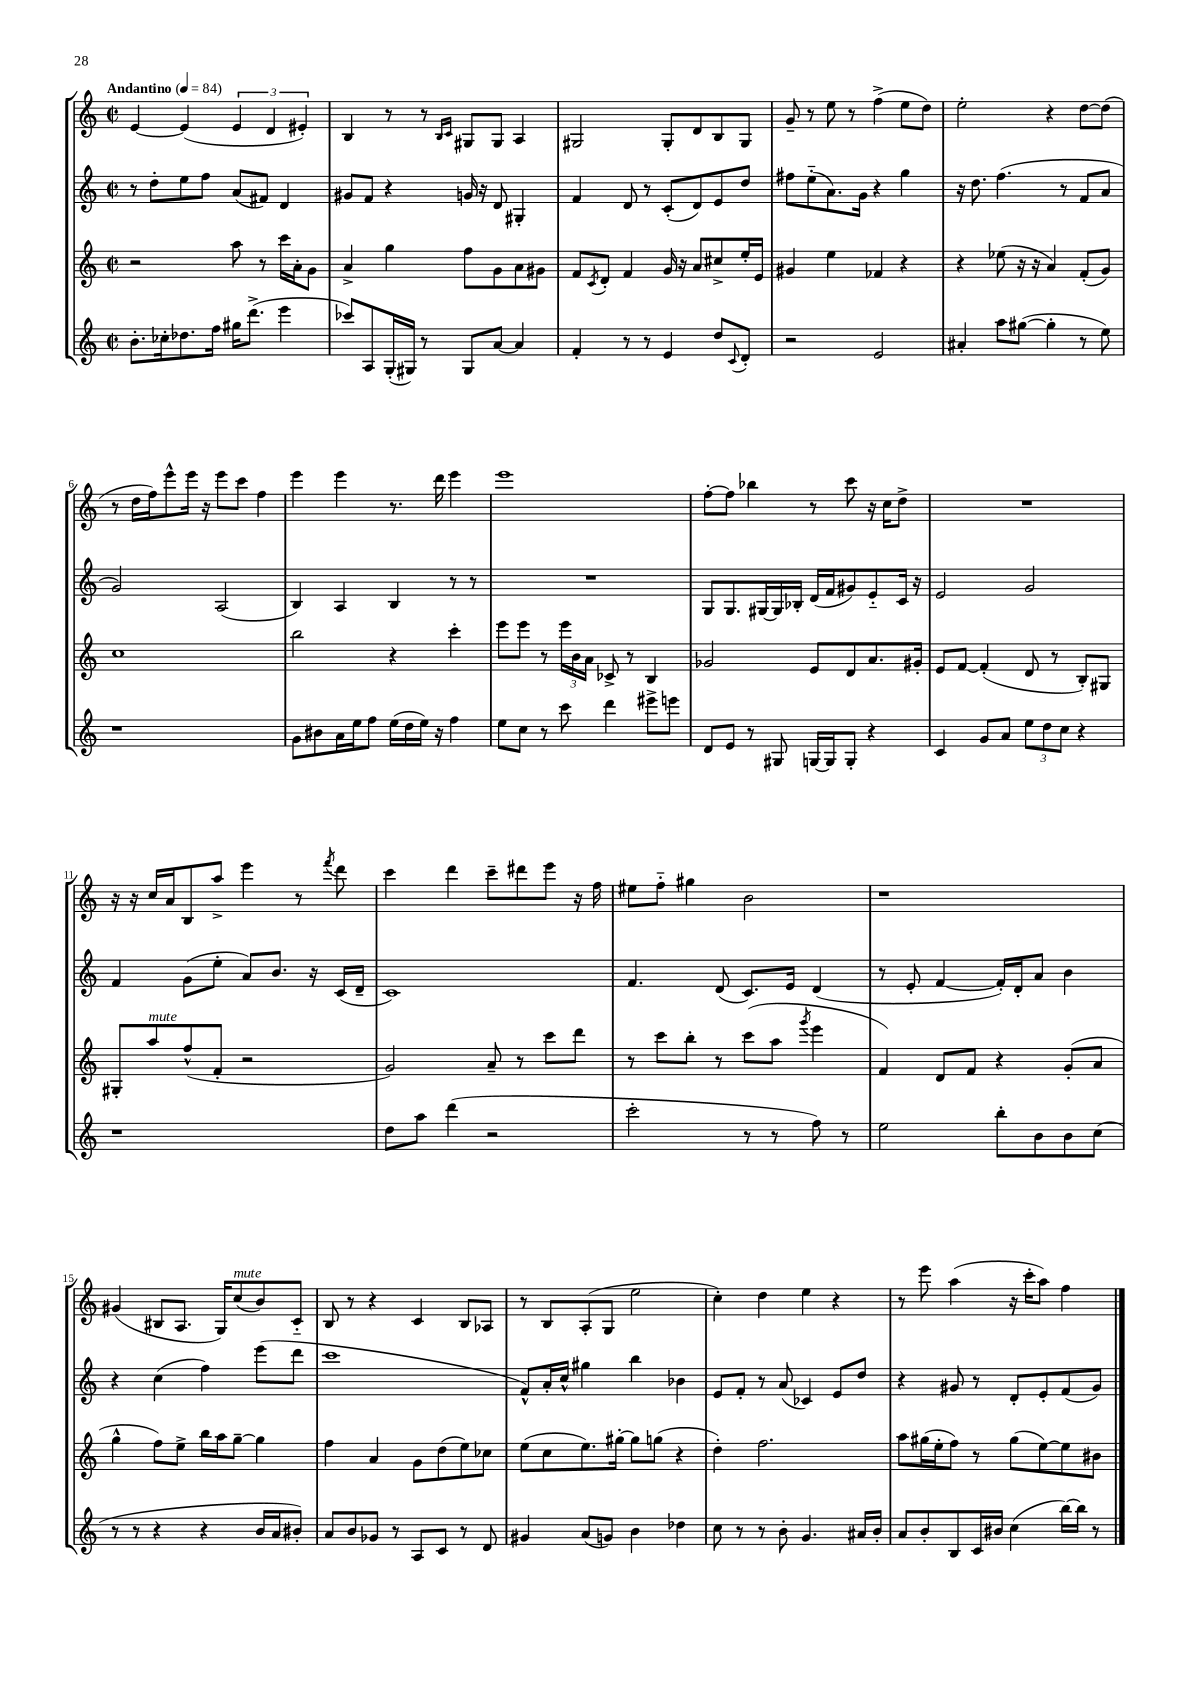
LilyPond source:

<<
\new StaffGroup <<
\new Staff = "s0" {
    \clef treble \key c \major \defaultTimeSignature \time 2/2 \tempo "Andantino" 4 = 84
    e'4~ e'4( \tuplet 3/2 { e'4 d'4 eis'4-.) } |
    b4 r8 r8 \grace { b16 c'16 } gis8 gis8 a4 |
    gis2 gis8-. d'8 b8 gis8 |
    g'8-- r8 e''8 r8 f''4->( e''8 d''8) |
    e''2-. r4 d''8~ d''8( |
    r8 d''16 f''16) e'''8-^ e'''16 r16 e'''8 c'''8 f''4 |
    e'''4 e'''4 r8. d'''16 e'''4 |
    e'''1 |
    f''8~-. f''8 bes''4 r8 c'''8 r16 c''16 d''8-> |
    R1 |
    r16 r16 c''16 a'16 b8 a''8-> e'''4 r8 \acciaccatura { f'''8 } d'''8 |
    c'''4 d'''4 c'''8-- dis'''8 e'''8 r16 f''16 |
    eis''8 f''8-_ gis''4 b'2 |
    r1 |
    gis'4( bis8 a8. g16) c''8^\markup { \italic "mute" }( b'8) c'8-_ |
    b8 r8 r4 c'4 b8 aes8 |
    r8 b8 a8-.( g8 e''2 |
    c''4-.) d''4 e''4 r4 |
    r8 e'''8 a''4( r16 c'''16-. a''8) f''4 \bar "|." |
}
\new Staff = "s1" {
    \clef treble \key c \major \defaultTimeSignature \time 2/2
    r8 d''8-. e''8 f''8 a'8( fis'8) d'4 |
    gis'8 f'8 r4 g'16 r16 d'8 gis4-. |
    f'4 d'8 r8 c'8-.( d'8) e'8 d''8 |
    fis''8 e''8-_( a'8.) g'16 r4 g''4 |
    r16 d''8. f''4.( r8 f'8 a'8 |
    g'2) a2( |
    b4) a4 b4 r8 r8 |
    R1 |
    g8 g8. gis16~ gis16 bes16-. d'16( f'16 gis'8) e'8-_ c'16 r16 |
    e'2 g'2 |
    f'4 g'8( e''8-. a'8) b'8. r16 c'16( d'16-- |
    c'1) |
    f'4. d'8( c'8.) e'16 d'4( |
    r8 e'8-. f'4~ f'16-.) d'16-. a'8 b'4 |
    r4 c''4( f''4) e'''8( d'''8 |
    c'''1 |
    f'8-^) a'16-. c''16-^ gis''4 b''4 bes'4 |
    e'8 f'8-. r8 a'8( ces'4) e'8 d''8 |
    r4 gis'8 r8 d'8-. e'8-. f'8( gis'8) \bar "|." |
}
\new Staff = "s2" {
    \clef treble \key c \major \defaultTimeSignature \time 2/2
    r2 a''8 r8 c'''16 a'16-. g'8 |
    a'4-> g''4 f''8 g'8 a'8 gis'8 |
    f'8 \acciaccatura { c'8 } d'8-. f'4 g'16 r16 a'8 cis''8-> e''16-. e'16 |
    gis'4 e''4 fes'4 r4 |
    r4 ees''8( r16 r16 a'4) f'8-.( g'8) |
    c''1 |
    b''2 r4 c'''4-. |
    e'''8 e'''8 r8 \tuplet 3/2 { e'''16 b'16 a'16 } ces'8-> r8 b4 |
    ges'2 e'8 d'8 a'8. gis'16-. |
    e'8 f'8~ f'4-.( d'8 r8 b8-.) gis8 |
    gis8-. a''8^\markup { \italic "mute" } f''8-^( f'8-. r2 |
    g'2) a'8-- r8 c'''8 d'''8 |
    r8 c'''8 b''8-. r8 c'''8( a''8 \acciaccatura { g'''8 } e'''4 |
    f'4) d'8 f'8 r4 g'8-.( a'8 |
    g''4-^ f''8) e''8-> b''16 a''16 g''8~-- g''4 |
    f''4 a'4 g'8 d''8( e''8) ces''8 |
    e''8( c''8 e''8.) gis''16~-. gis''8 g''8( r4 |
    d''4-.) f''2. |
    a''8 gis''16( e''16-. f''8) r8 gis''8( e''8~) e''8 bis'8 \bar "|." |
}
\new Staff = "s3" {
    \clef treble \key c \major \defaultTimeSignature \time 2/2
    b'8.-. ces''16-. des''8. f''16 gis''16 d'''8.->( e'''4 |
    ces'''8) a8 g16-.( gis16) r8 gis8 a'8~ a'4 |
    f'4-. r8 r8 e'4 d''8 \appoggiatura { c'8 } d'8-. |
    r2 e'2 |
    ais'4-. a''8 gis''8~( gis''4-. r8 e''8) |
    r1 |
    g'8 bis'8 a'16 e''16 f''8 e''16( d''16 e''16) r16 f''4 |
    e''8 c''8 r8 c'''8 d'''4 eis'''8-> e'''8 |
    d'8 e'8 r8 gis8 g16~ g16 g8-. r4 |
    c'4 g'8 a'8 \tuplet 3/2 { e''8 d''8 c''8 } r4 |
    r1 |
    d''8 a''8 d'''4( r2 |
    c'''2-. r8 r8 f''8) r8 |
    e''2 b''8-. b'8 b'8 c''8( |
    r8 r8 r4 r4 b'16 a'16 bis'8-.) |
    a'8 b'8 ges'8 r8 a8 c'8 r8 d'8 |
    gis'4 a'8( g'8) b'4 des''4 |
    c''8 r8 r8 b'8-. g'4. ais'16 b'16-. |
    a'8 b'8-. b8 c'16 bis'16 c''4( b''16~) b''16 r8 \bar "|." |
}
>>
>>
